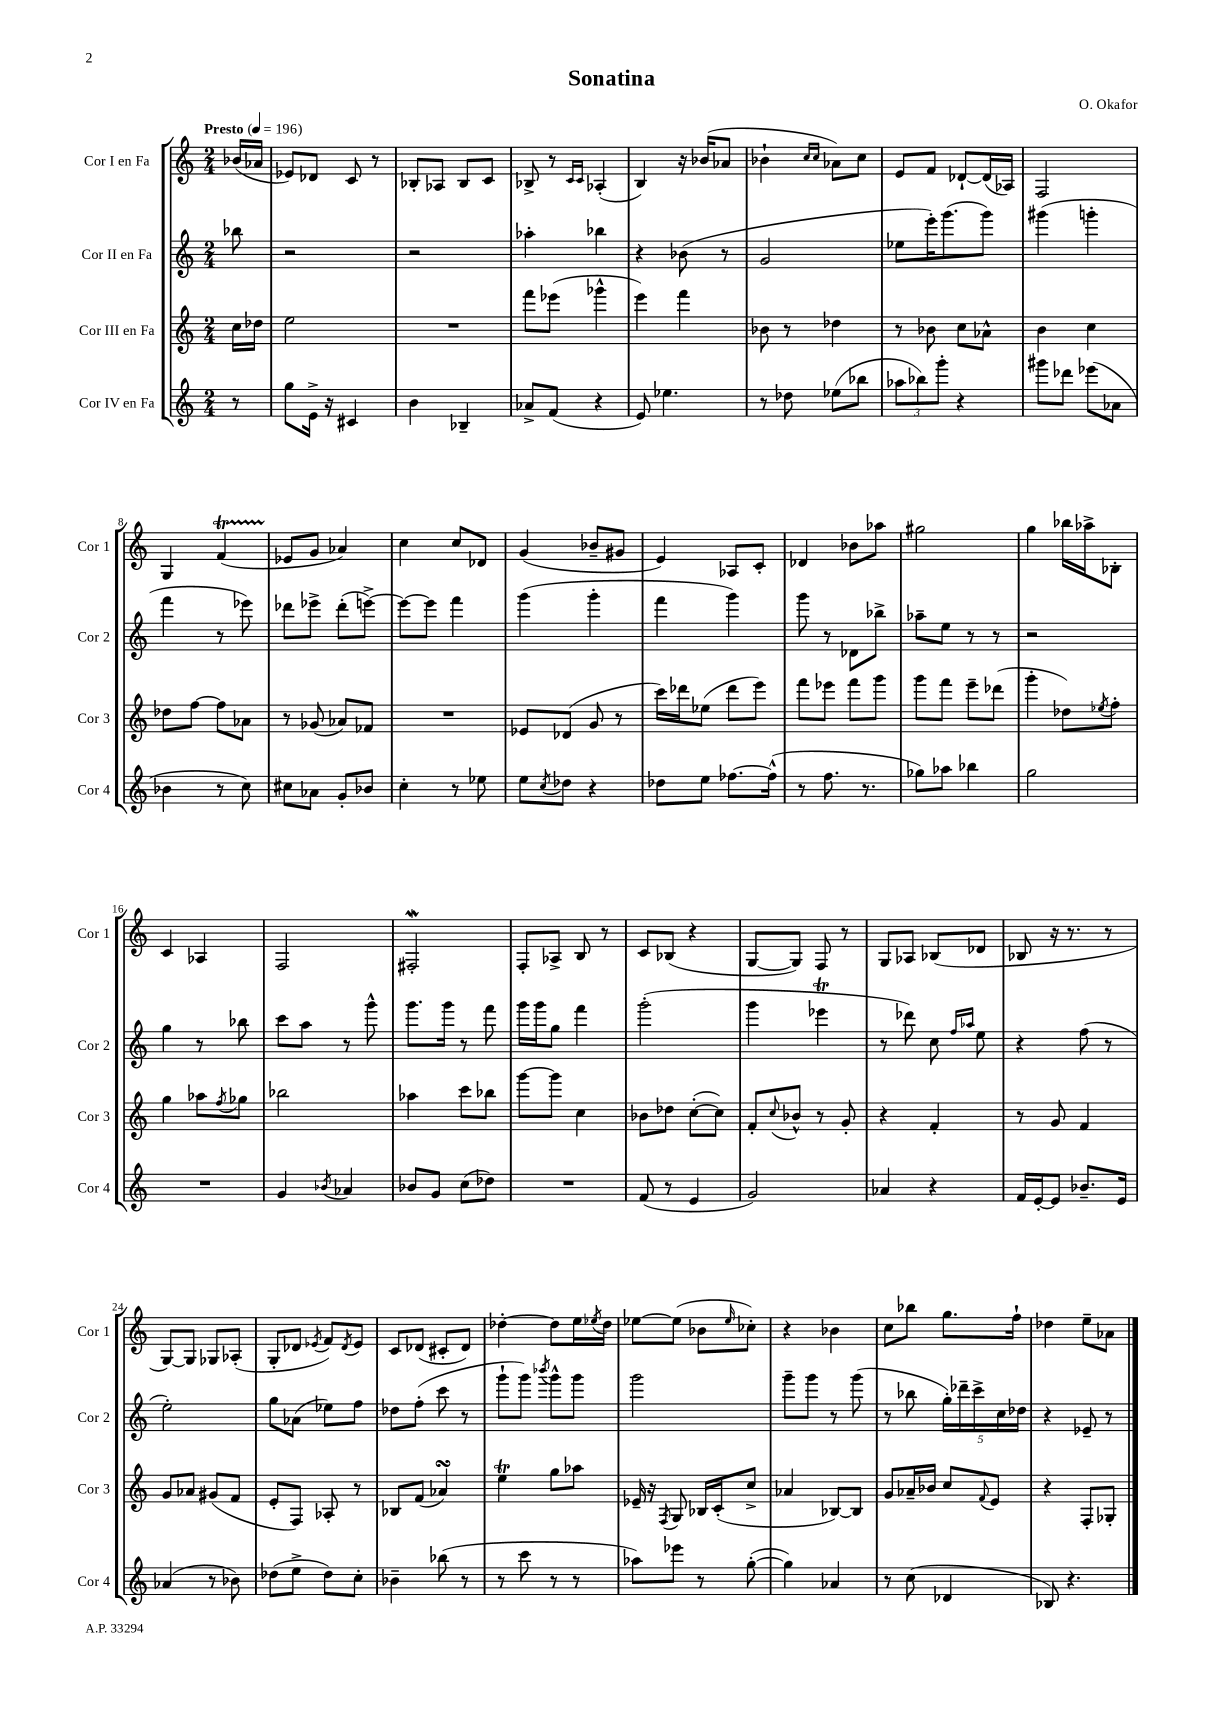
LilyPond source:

\header { title = "Sonatina" composer = "O. Okafor" }
<<
\new StaffGroup <<
\new Staff = "s0" \with { instrumentName = "Cor I en Fa" shortInstrumentName = "Cor 1" } {
    \clef treble \key c \major \numericTimeSignature \time 2/4 \partial 8 \tempo "Presto" 4 = 196
    bes'16( aes'16 |
    ees'8) des'8 c'8 r8 |
    bes8-. aes8 bes8 c'8 |
    bes8-> r8 \grace { c'16 c'16 } aes4-.( |
    b4) r16 bes'16( aes'8 |
    bes'4-! \grace { c''16 c''16 } aes'8) c''8 |
    e'8 f'8 des'8~-! des'16( aes16) |
    f2 |
    g4 f'4\startTrillSpan( |
    ees'8\stopTrillSpan g'8 aes'4) |
    c''4 c''8 des'8 |
    g'4( bes'8-- gis'8 |
    e'4) aes8 c'8-. |
    des'4 bes'8 aes''8 |
    gis''2 |
    g''4 bes''16 aes''16-> bes8-. |
    c'4 aes4 |
    f2 |
    fis2-.\mordent |
    f8-. aes8-> b8 r8 |
    c'8 bes8( r4 |
    g8~ g8) f8 r8 |
    g8 aes8 bes8( des'8 |
    bes8 r16 r8. r8 |
    g8~) g8 ges8 aes8-.( |
    g8-. des'8 \acciaccatura { ees'8 } f'8) \acciaccatura { des'8 } ees'8 |
    c'8 des'8( cis'8-. des'8) |
    des''4~-. des''8 e''16 \acciaccatura { ees''8 } des''16 |
    ees''8~ ees''8( bes'8 \grace { ees''16 } ces''8-.) |
    r4 bes'4 |
    c''8 bes''8 g''8. f''16-! |
    des''4 e''8-- aes'8 \bar "|." |
}
\new Staff = "s1" \with { instrumentName = "Cor II en Fa" shortInstrumentName = "Cor 2" } {
    \clef treble \key c \major \numericTimeSignature \time 2/4 \partial 8
    bes''8 |
    r2 |
    r2 |
    aes''4-. bes''4 |
    r4 bes'8( r8 |
    g'2 |
    ees''8 e'''16-.) g'''8.( g'''8) |
    gis'''4( g'''4-. |
    f'''4 r8 ees'''8) |
    des'''8 ees'''8-> des'''8-.( e'''8~->) |
    e'''8~ e'''8 f'''4 |
    g'''4( g'''4-. |
    f'''4 g'''4) |
    g'''8 r8 des'8 bes''8-> |
    aes''8-- e''8 r8 r8 |
    r2 |
    g''4 r8 bes''8 |
    c'''8 a''8 r8 g'''8-^ |
    g'''8. g'''16 r8 f'''8 |
    g'''16 g'''16 g''8 f'''4 |
    g'''2-.( |
    g'''4 ees'''4\trill |
    r8 des'''8) c''8 \grace { f''16 aes''16 } e''8 |
    r4 f''8( r8 |
    e''2-.) |
    g''8 aes'8( ees''8) f''8 |
    des''8 f''8-.( c'''8 r8 |
    g'''8-! g'''8) \acciaccatura { bes'''8 } g'''8-^ g'''8 |
    g'''2 |
    g'''8-- g'''8 r8 g'''8( |
    r8 bes''8 \tuplet 5/4 { g''16-.) des'''16-- c'''16-> c''16 des''16 } |
    r4 ees'8-- r8 \bar "|." |
}
\new Staff = "s2" \with { instrumentName = "Cor III en Fa" shortInstrumentName = "Cor 3" } {
    \clef treble \key c \major \numericTimeSignature \time 2/4 \partial 8
    c''16 des''16 |
    e''2 |
    R2 |
    f'''8 ees'''8( ges'''4-^ |
    e'''4) f'''4 |
    bes'8 r8 des''4 |
    r8 bes'8 c''8 aes'8-^ |
    b'4 c''4 |
    des''8 f''8~ f''8 aes'8 |
    r8 ges'8( aes'8) fes'8 |
    R2 |
    ees'8 des'8( g'8 r8 |
    c'''16) des'''16 ees''8( des'''8 e'''8) |
    f'''8 ees'''8 f'''8 g'''8 |
    g'''8 f'''8 e'''8-- des'''8( |
    g'''4-. des''8) \acciaccatura { ees''8 } f''8-. |
    g''4 aes''8 \acciaccatura { f''8 } ges''8 |
    bes''2 |
    aes''4 c'''8 bes''8 |
    g'''8~ g'''8 c''4 |
    bes'8 des''8 c''8~-.( c''8) |
    f'8-. \appoggiatura { c''8 } bes'8-^ r8 g'8-. |
    r4 f'4-. |
    r8 g'8 f'4 |
    g'8 aes'8 gis'8( f'8 |
    e'8-. f8) aes8-. r8 |
    bes8 f'8( aes'4\turn) |
    e''4\trill g''8 aes''8 |
    ees'16-- r16 \acciaccatura { f8 } g8 bes16 c'16-.( c''8-> |
    aes'4 bes8~) bes8 |
    g'8 aes'16-- bes'16 c''8 \appoggiatura { f'8 } e'8 |
    r4 f8-. ges8-. \bar "|." |
}
\new Staff = "s3" \with { instrumentName = "Cor IV en Fa" shortInstrumentName = "Cor 4" } {
    \clef treble \key c \major \numericTimeSignature \time 2/4 \partial 8
    r8 |
    g''8 e'16-> r16 cis'4 |
    b'4 bes4-- |
    aes'8-> f'8( r4 |
    e'8) ees''4. |
    r8 des''8 ees''8( bes''8 |
    \tuplet 3/2 { aes''8 bes''8) g'''8-. } r4 |
    gis'''8 des'''8 ees'''8( aes'8 |
    bes'4 r8 c''8) |
    cis''8 aes'8 g'8-. bes'8 |
    c''4-. r8 ees''8 |
    e''8 \acciaccatura { c''8 } des''8 r4 |
    des''8 e''8 fes''8.~ fes''16-^( |
    r8 f''8. r8. |
    ges''8) aes''8 bes''4 |
    g''2 |
    R2 |
    g'4 \acciaccatura { bes'8 } aes'4 |
    bes'8 g'8 c''8( des''8) |
    R2 |
    f'8( r8 e'4 |
    g'2) |
    aes'4 r4 |
    f'16 e'16~-. e'8 bes'8.-- e'16 |
    aes'4( r8 bes'8) |
    des''8( e''8-> des''8) c''8-. |
    bes'4-- bes''8( r8 |
    r8 c'''8 r8 r8 |
    aes''8) ees'''8 r8 g''8~-.( |
    g''4) aes'4 |
    r8 c''8( des'4 |
    bes8) r4. \bar "|." |
}
>>
>>
